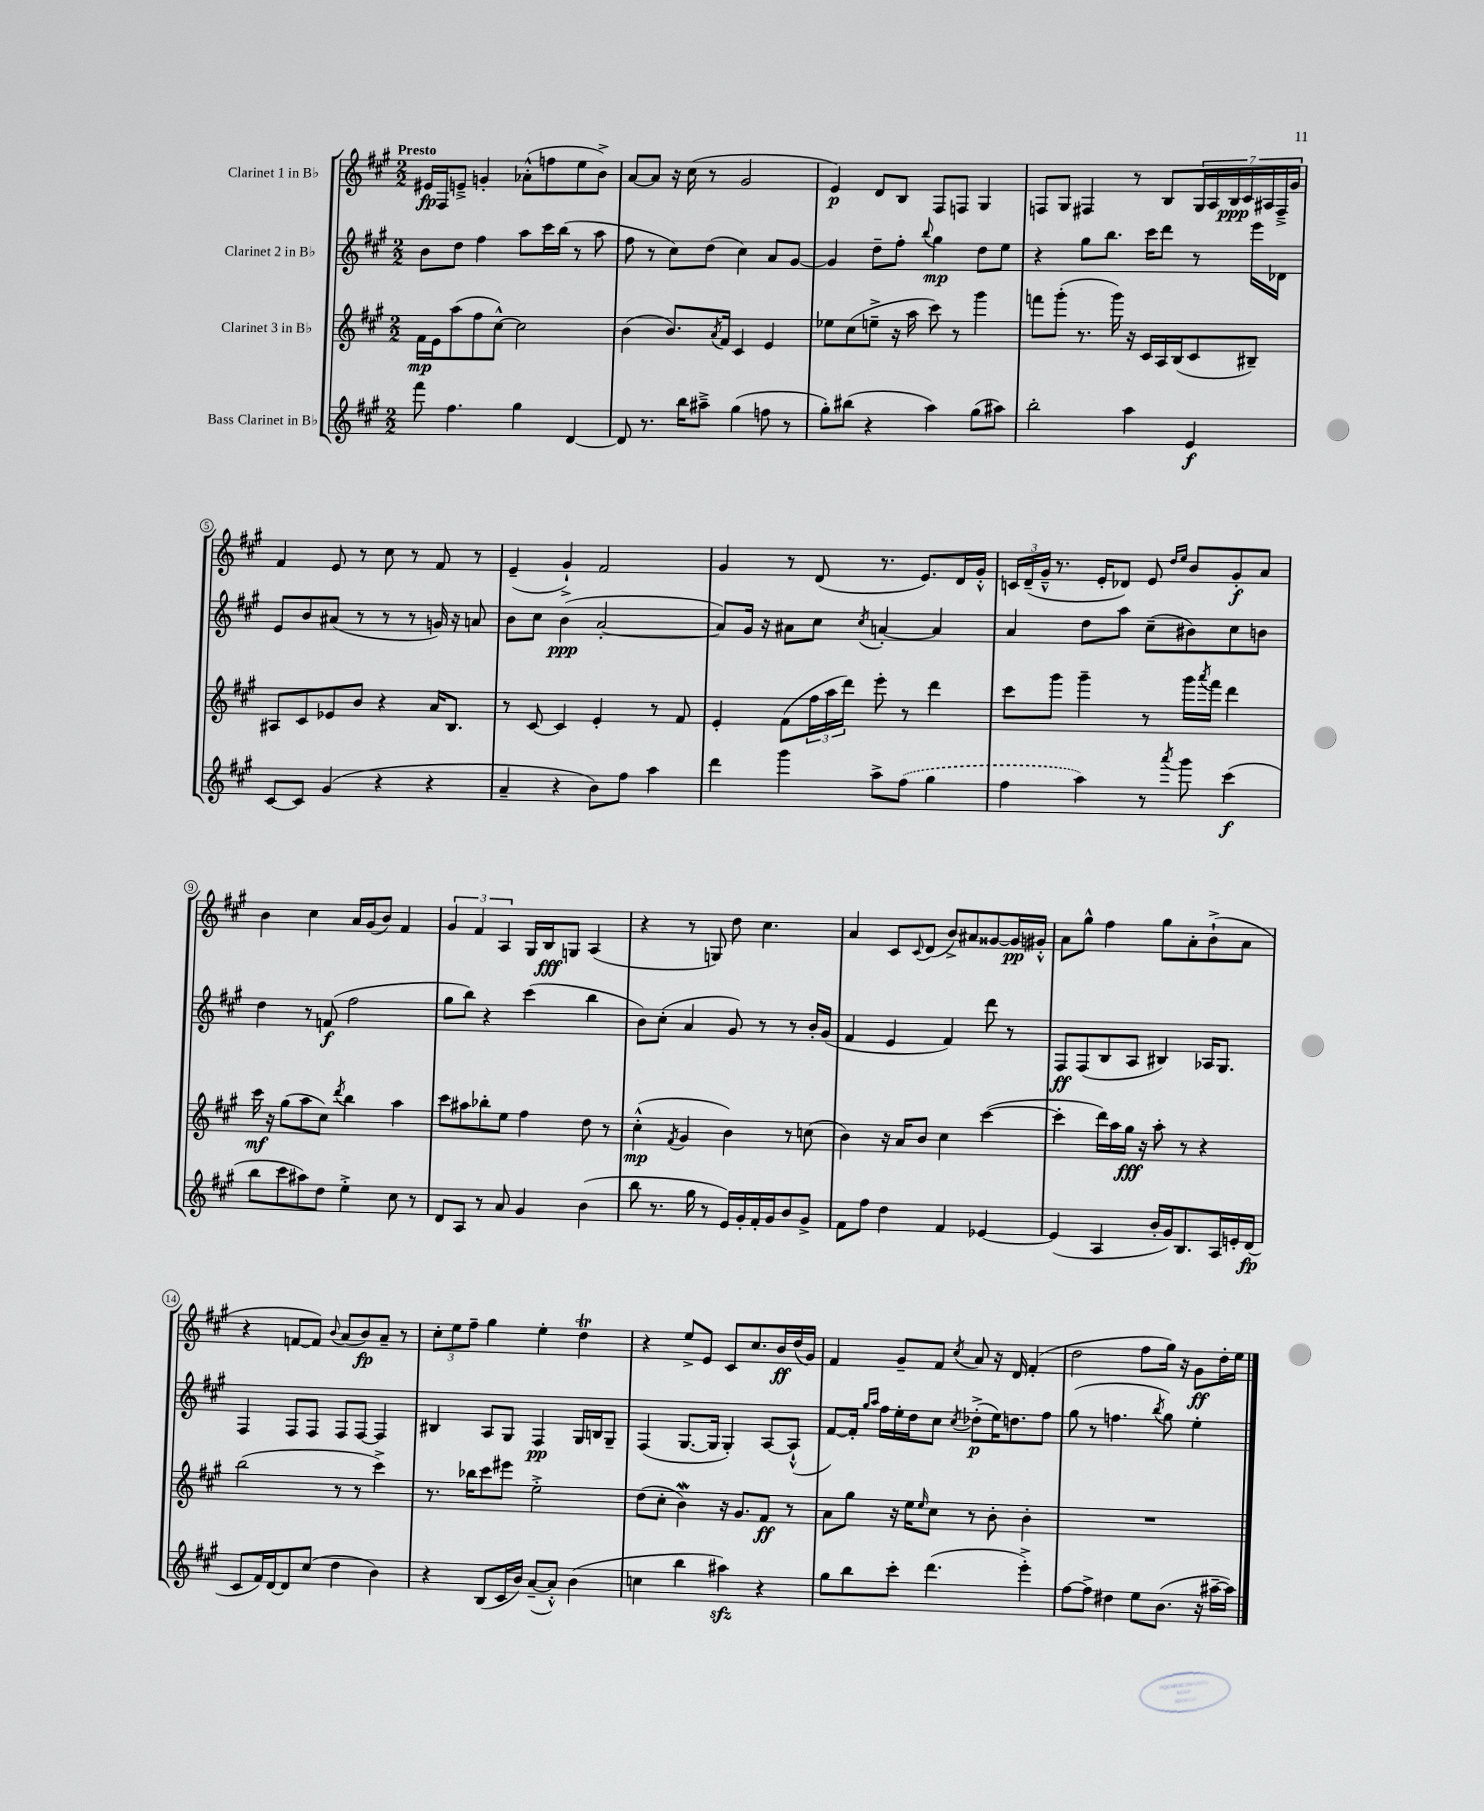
<<
\new StaffGroup <<
\new Staff = "s0" \with { instrumentName = "Clarinet 1 in Bb" } {
    \clef treble \key a \major \numericTimeSignature \time 2/2 \tempo "Presto"
    eis'16\fp fis16 e'8---> g'4-. aes'8-.-^( f''8 e''8 b'8->) |
    a'8~ a'8 r16 cis''16( r8 gis'2 |
    e'4\p) d'8 b8 fis8 f8 gis4 |
    f8 gis8 fis4 r8 b8 \tuplet 7/4 { gis16 a16 b16\ppp cis'16 ais16 fis16---> gis'16 } |
    fis'4 e'8 r8 cis''8 r8 fis'8 r8 |
    e'4--( gis'4-!->) fis'2 |
    gis'4 r8 d'8( r8. e'8.) d'16 gis'16-.-^ |
    \tuplet 3/2 { c'16 d'16--( gis'16---^ } r8. e'16-. des'8) e'8 \grace { d''16 e''16 } b'8 gis'8-.\f a'8 |
    b'4 cis''4 a'16 gis'16( b'8) fis'4 |
    \tuplet 3/2 { gis'4 fis'4 a4 } gis16 b16\fff g8 a4( |
    r4 r8 g8) d''8 cis''4. |
    a'4 cis'8 \appoggiatura { cis'8 } d'8( b'8->) ais'8 gisis'8~ gisis'16\pp gis'16-.-^ |
    a'8 gis''8-^ fis''4 gis''8 a'8-. b'8-!->( a'8 |
    r4 f'8~ f'8) \appoggiatura { b'8 } a'8( b'8\fp) a'8-- r8 |
    \tuplet 3/2 { cis''8-. e''8 fis''8-- } gis''4 e''4-. d''4\trill |
    r4 e''8-> e'8 cis'8 cis''8. b'16\ff d''16( gis'16) |
    fis'4 gis'8-- fis'8 \acciaccatura { cis''8 } a'8 r16 d'16 fis'4-.( |
    d''2 fis''8 gis''16) r16 gis'8\ff d''16-. e''16 \bar "|." |
}
\new Staff = "s1" \with { instrumentName = "Clarinet 2 in Bb" } {
    \clef treble \key a \major \numericTimeSignature \time 2/2
    b'8 d''8 fis''4 a''8 cis'''16 b''16( r8 a''8 |
    fis''8 r8 cis''8) d''8( cis''4) a'8 gis'8~ |
    gis'4 d''8-- fis''8-. \appoggiatura { b''8 } gis''4\mp d''8 e''8 |
    r4 gis''8 b''8. cis'''16 d'''8 r8 e'''16 des'16 |
    e'8 b'8 ais'8( r8 r8 r8 g'16) r16 a'8 |
    b'8 cis''8 b'4\ppp( a'2~-. |
    a'8) gis'16 r16 ais'8 cis''8 \acciaccatura { cis''8 } a'4~-. a'4 |
    a'4 d''8 a''8 cis''8--( bis'8) cis''8 b'8 |
    d''4 r8 f'8\f( fis''2 |
    gis''8 b''8) r4 cis'''4( b''4 |
    b'8) cis''8-.( a'4 gis'8) r8 r8 b'16-. gis'16( |
    fis'4 e'4 fis'4) d'''8 r8 |
    fis8\ff fis8( b8 a8 bis4) aes16 gis8. |
    fis4 fis8 fis8 fis8 fis8~ fis4 |
    bis4 a8 gis8 fis4\pp gis16 b16 gis8-- |
    fis4( gis8.~ gis16 gis4-.) a8~ a8-!-^( |
    fis'8~) fis'16-. \grace { gis''16 a''16 } fis''16 e''16-. d''16 cis''8 \acciaccatura { cis''8 } des''8-.->\p( e''16) d''8. fis''8 |
    gis''8( r8 f''4. \acciaccatura { b''8 } gis''8) e''4-. \bar "|." |
}
\new Staff = "s2" \with { instrumentName = "Clarinet 3 in Bb" } {
    \clef treble \key a \major \numericTimeSignature \time 2/2
    fis'16\mp e'16 a''8( fis''8 cis''8~-^) cis''2 |
    b'4( b'8.) \acciaccatura { a'8 } fis'16 cis'4 e'4 |
    ees''8 cis''8( e''8---> r16 a''16 cis'''8) r8 gis'''4 |
    f'''8 gis'''8-.( r8. gis'''16) r16 cis'16 a16 b16( cis'8 bis8--) |
    ais8 cis'8 ees'8 b'8 r4 a'16 b8. |
    r8 cis'8~ cis'4 e'4-. r8 fis'8 |
    e'4-. fis'8( \tuplet 3/2 { fis''16 a''16 d'''16) } e'''8-. r8 d'''4 |
    cis'''8 gis'''8 gis'''4-- r8 gis'''16 \acciaccatura { a'''8 } fis'''16 d'''4 |
    cis'''16\mf r16 gis''8( a''8 cis''8) \acciaccatura { d'''8 } b''4 a''4 |
    cis'''8 ais''8 bes''8-. e''8 fis''4 d''8 r8 |
    cis''4-.-^\mp( \acciaccatura { fis'8 } gis'4 b'4) r8 c''8( |
    b'4) r16 a'16 b'8 cis''4 cis'''4~( |
    cis'''4-. d'''16) a''16 gis''16\fff r16 a''8-. r8 r4 |
    b''2( r8 r8 cis'''4->) |
    r8. bes''16 cis'''8 eis'''8 e''2-.-> |
    d''8( cis''8-. b'4\mordent) r16 gis'8. fis'8\ff r8 |
    a'8 gis''8 r16 e''16 \grace { e''16 } cis''8 r8 b'8-. b'4-. |
    R1 \bar "|." |
}
\new Staff = "s3" \with { instrumentName = "Bass Clarinet in Bb" } {
    \clef treble \key a \major \numericTimeSignature \time 2/2
    fis'''8 fis''4. gis''4 d'4~ |
    d'8 r8. b''16 ais''8---> gis''4( f''8 r8 |
    gis''8-.) bis''8( r4 a''4) gis''8( ais''8) |
    b''2-. a''4 e'4\f |
    cis'8~ cis'8 gis'4( r4 r4 |
    a'4-- r4 b'8) fis''8 a''4 |
    d'''4 gis'''4 a''8-> \once \slurDashed fis''8( gis''4 |
    fis''4 a''4) r8 \acciaccatura { a'''8 } gis'''8 cis'''4\f( |
    b''8 cis'''8 ais''8) d''8 e''4-.-> cis''8 r8 |
    d'8 a8 r8 a'8 gis'4 b'4( |
    b''8 r8. gis''16 r8 e'16) gis'16-. fis'16-. gis'16 b'8 gis'8-> |
    fis'8 fis''8 d''4 fis'4 ees'4~ |
    ees'4( a4 b'16-. gis'16) b8. a16 e'16-. d'16\fp( |
    cis'8 fis'16) d'16~ d'8 cis''8( d''4 b'4) |
    r4 b8( cis'16 b'16) a'8~--( a'8-.-^) b'4( |
    c''4 b''4 ais''4\sfz) r4 |
    gis''8 b''8 cis'''8-. d'''4.( e'''4-.->) |
    fis''8~ fis''8-> dis''4 e''8 b'8.( r16 ais''16~-- ais''16) \bar "|." |
}
>>
>>
\layout { \context { \Score \override BarNumber.stencil = #(make-stencil-circler 0.1 0.3 ly:text-interface::print) } }
